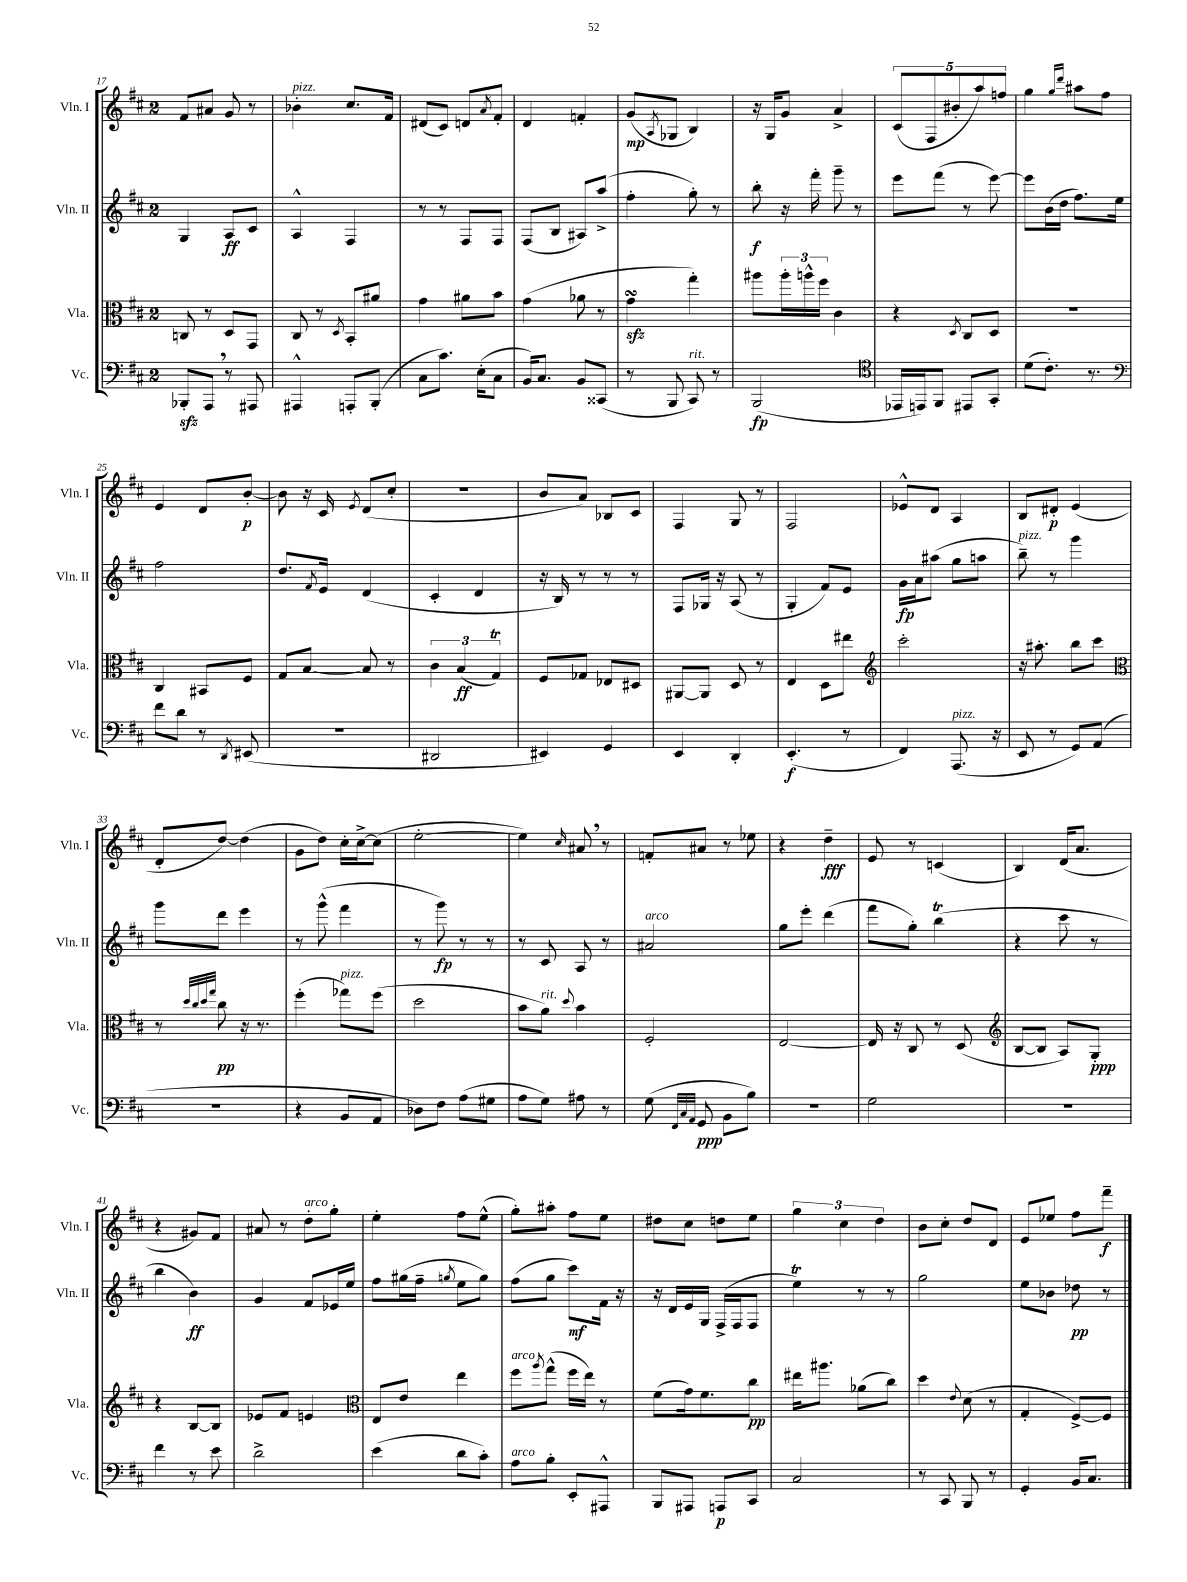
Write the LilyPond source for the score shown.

<<
\new StaffGroup <<
\new Staff = "s0" \with { instrumentName = "Vln. I" shortInstrumentName = "Vln. I" } {
    \clef treble \key d \major \once \override Staff.TimeSignature.style = #'single-digit \time 2/4
    fis'8 ais'8 g'8 r8 |
    bes'4-.^\markup { \italic "pizz." } cis''8. fis'16 |
    dis'8( cis'8) d'8 \acciaccatura { a'8 } fis'8-. |
    d'4 f'4-. |
    g'8\mp( \acciaccatura { a8 } ges8 b4) |
    r16 g16 g'8 a'4-> |
    \tuplet 5/4 { cis'8( fis8 bis'8-. a''8) f''8 } |
    g''4 \grace { g''16 d'''16 } ais''8 fis''8 |
    e'4 d'8 b'8~-.\p |
    b'8 r16 cis'16 \acciaccatura { e'8 } d'8( cis''8-. |
    r2 |
    b'8 a'8) bes8 cis'8 |
    fis4 g8 r8 |
    fis2 |
    ees'8-^ d'8 a4 |
    b8 dis'8-.\p e'4( |
    d'8-. d''8~) d''4( |
    g'8 d''8) cis''16-. cis''16~-> cis''8( |
    e''2~-. |
    e''4) \grace { cis''16 } ais'8 \breathe r8 |
    f'8-. ais'8 r8 ees''8 |
    r4 d''4--\fff |
    e'8 r8 c'4( |
    b4) d'16( a'8. |
    r4 gis'8) fis'8 |
    ais'8 r8 d''8-.^\markup { \italic "arco" } g''8-. |
    e''4-. fis''8 e''8-^( |
    g''8-.) ais''8-. fis''8 e''8 |
    dis''8 cis''8 d''8 e''8 |
    \tuplet 3/2 { g''4 cis''4 d''4 } |
    b'8 cis''8-. d''8 d'8 |
    e'8 ees''8 fis''8 fis'''8--\f \bar "|." |
}
\new Staff = "s1" \with { instrumentName = "Vln. II" shortInstrumentName = "Vln. II" } {
    \clef treble \key d \major \once \override Staff.TimeSignature.style = #'single-digit \time 2/4
    g4 a8\ff cis'8 |
    a4-^ fis4 |
    r8 r8 fis8 fis8 |
    fis8( b8 ais8) a''8->( |
    fis''4-. g''8-.) r8 |
    b''8-.\f r16 fis'''16-. g'''8-- r8 |
    e'''8 fis'''8( r8 e'''8~) |
    e'''8 b'16( d''16 fis''8.) e''16 |
    fis''2 |
    d''8. \acciaccatura { fis'8 } e'16 d'4( |
    cis'4-. d'4 |
    r16 b16) r8 r8 r8 |
    fis8 ges16 r16 a8( r8 |
    g4-. fis'8) e'8 |
    g'16\fp a'16 ais''8( g''8 a''8 |
    b''8--^\markup { \italic "pizz." }) r8 g'''4 |
    g'''8 d'''8 e'''4 |
    r8 g'''8-^( fis'''4 |
    r8 g'''8\fp) r8 r8 |
    r8 cis'8 a8 r8 |
    ais'2^\markup { \italic "arco" } |
    g''8 e'''8-. d'''4( |
    fis'''8 g''8-.) b''4\trill( |
    r4 cis'''8 r8 |
    b''4 b'4\ff) |
    g'4 fis'8 ees'16 e''16 |
    fis''8 gis''16( fis''16-- \acciaccatura { g''8 } e''8 g''8) |
    fis''8( g''8 cis'''8\mf) fis'16 r16 |
    r16 d'16 e'16 g16 fis16->( fis16 fis8 |
    e''4\trill) r8 r8 |
    g''2 |
    e''8 bes'8 des''8\pp r8 \bar "|." |
}
\new Staff = "s2" \with { instrumentName = "Vla." shortInstrumentName = "Vla." } {
    \clef alto \key d \major \once \override Staff.TimeSignature.style = #'single-digit \time 2/4
    c8 r8 d8 g,8 |
    cis8 r8 \acciaccatura { d8 } b,8-. ais'8 |
    g'4 ais'8 b'8 |
    g'4( aes'8 r8 |
    g'4\turn\sfz g''4-.) |
    ais''8 \tuplet 3/2 { ais''16-. a''16-^ fis''16 } cis'4 |
    r4 \acciaccatura { d8 } cis8 d8 |
    r2 |
    cis4 bis,8 fis8 |
    g8 b8~ b8 r8 |
    \tuplet 3/2 { cis'4 b4\ff( g4\trill) } |
    fis8 ges8 ees8 dis8 |
    ais,8~ ais,8 d8 r8 |
    e4 d8 eis''8 |
    \clef treble cis'''2-. |
    r16 ais''8.-. b''8 cis'''8 |
    \clef alto r8 \grace { d''32 cis''32 d''32 g''32 } cis''8\pp r16 r8. |
    fis''4-.( ges''8^\markup { \italic "pizz." }) fis''8( |
    d''2 |
    b'8 a'8^\markup { \italic "rit." }) \appoggiatura { d''8 } b'4 |
    fis2-. |
    e2~ |
    e16 r16 cis8 r8 d8( |
    \clef treble b8~ b8 a8) g8-.\ppp |
    r4 b8~ b8 |
    ees'8 fis'8 e'4 |
    \clef alto e8 e'8 e''4 |
    fis''8^\markup { \italic "arco" } \acciaccatura { a''8 } g''8-^( fis''16 e''16) r8 |
    fis'8( g'16) fis'8. cis''8\pp |
    eis''16 ais''8. aes'8( cis''8) |
    d''4 \appoggiatura { e'8 } d'8( r8 |
    g4-. fis8~->) fis8 \bar "|." |
}
\new Staff = "s3" \with { instrumentName = "Vc." shortInstrumentName = "Vc." } {
    \clef bass \key d \major \once \override Staff.TimeSignature.style = #'single-digit \time 2/4
    bes,,8-.\sfz a,,8 \breathe r8 ais,,8 |
    ais,,4-^ a,,8-. b,,8-.( |
    cis8 cis'8.) e16-.( cis8 |
    b,16) cis8. b,8 cisis,8( |
    r8 b,,8 cis,8^\markup { \italic "rit." }) r8 |
    b,,2\fp( |
    \clef tenor ees,16 e,16) fis,8 eis,8 g,8-. |
    d'8( cis'8.-.) r8. |
    \clef bass fis'8 d'8 r8 \acciaccatura { d,8 } eis,8( |
    r2 |
    dis,2 |
    eis,4) g,4 |
    e,4 d,4-. |
    e,4.-.\f( r8 |
    fis,4) a,,8.^\markup { \italic "pizz." }( r16 |
    e,8 r8 g,8) a,8( |
    R2 |
    r4 b,8 a,8 |
    des8) fis8 a8( gis8 |
    a8 g8) ais8 r8 |
    g8( \grace { fis,32 cis32 a,32 } g,8\ppp b,8 b8) |
    R2 |
    g2 |
    R2 |
    fis'4 r8 e'8 |
    d'2-> |
    e'4( d'8 cis'8-.) |
    a8^\markup { \italic "arco" } b8-. e,8-. ais,,8-^ |
    b,,8 ais,,8 a,,8\p cis,8 |
    cis2 |
    r8 cis,8 b,,8 r8 |
    g,4-. b,16 cis8. \bar "|." |
}
>>
>>
\layout { \context { \Score currentBarNumber = #17 } }
